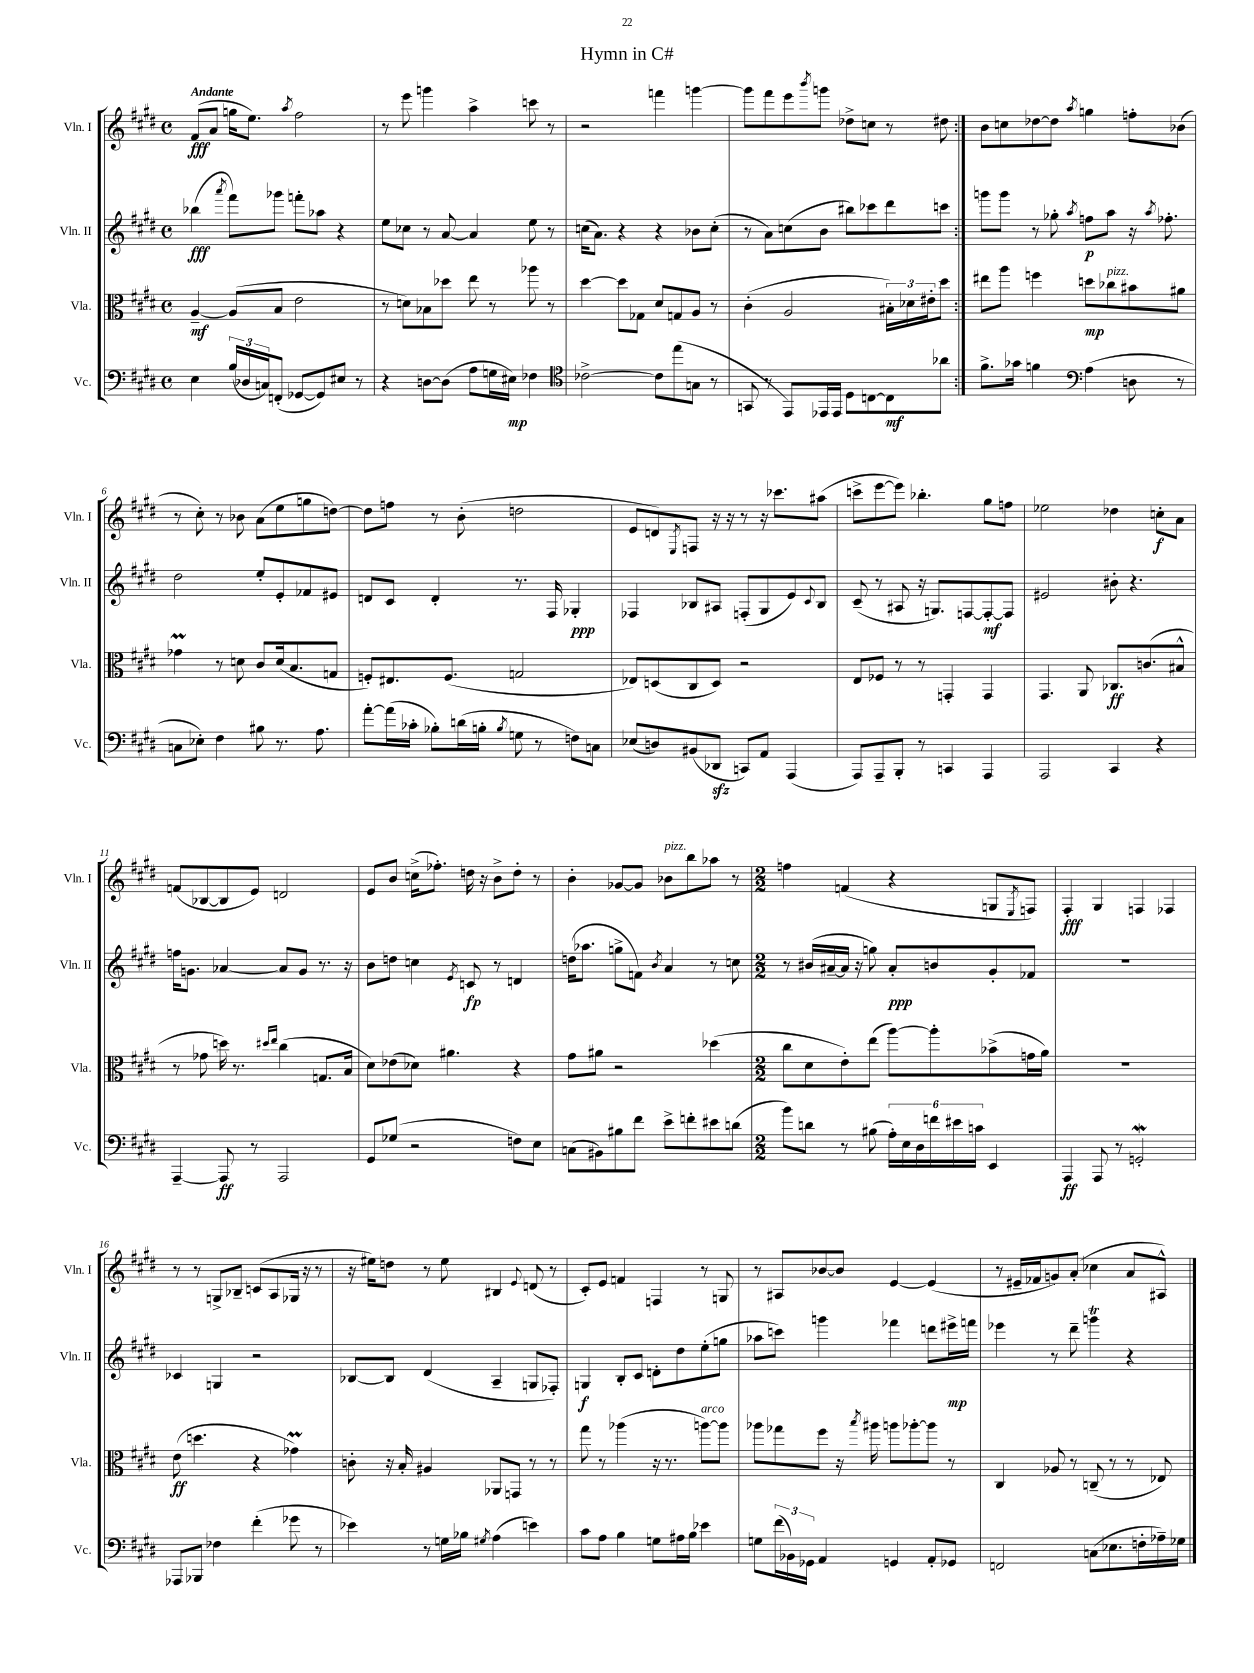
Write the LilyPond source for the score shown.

\header { title = "Hymn in C#" }
<<
\new StaffGroup <<
\new Staff = "s0" \with { instrumentName = "Vln. I" shortInstrumentName = "Vln. I" } {
    \clef treble \key e \major \defaultTimeSignature \time 4/4 \tempo "Andante"
    \repeat volta 2 { fis'8\fff( a'8 g''16 e''8.) \acciaccatura { a''8 } fis''2 |
    r8 e'''8 g'''4 a''4-> c'''8 r8 |
    r2 f'''4 g'''4~ |
    g'''8 fis'''8 e'''8 \acciaccatura { b'''8 } g'''8 des''8-> c''8 r8 dis''8 | }
    b'8 c''8 des''8~ des''8 \acciaccatura { a''8 } g''4 f''8-. bes'8( |
    r8 cis''8-.) r8 bes'8 a'8( e''8 g''8 d''8~) |
    d''8 f''8 r8 b'8-.( d''2 |
    e'8 d'8) \acciaccatura { e8 } f8 r16 r16 r8 r16 ces'''8. ais''8( |
    c'''8-> e'''8~ e'''8) bes''4.-. gis''8 f''8 |
    ees''2 des''4 c''8-.\f a'8 |
    f'8( bes8~ bes8 e'8) d'2 |
    e'8 b'8 c''16->( fes''8.-.) d''16 r16 b'8-> d''8-. r8 |
    b'4-. ges'8~ ges'8 bes'8^\markup { \italic "pizz." } b''8 aes''8 r8 |
    \numericTimeSignature \time 2/2 f''4 f'4( r4 g8 \acciaccatura { e8 } f8) |
    fis4-.\fff gis4 f4 fes4 |
    r8 r8 g8-> bes8-- c'8( a8 ges16 r16 r8 |
    r16 eis''16) d''8 r8 eis''8 bis4 \appoggiatura { e'8 } d'8( r8 |
    cis'8-.) e'8 f'4 f4 r8 g8 |
    r8 ais8 bes'8~ bes'8 e'4~ e'4( |
    r8 eis'16-- fes'16 g'8) a'8-.( ces''4 a'8 ais8-^) \bar "|." |
}
\new Staff = "s1" \with { instrumentName = "Vln. II" shortInstrumentName = "Vln. II" } {
    \clef treble \key e \major \defaultTimeSignature \time 4/4
    \repeat volta 2 { bes''4\fff( \acciaccatura { a'''8 } fis'''8) ges'''8 f'''8-. aes''8 r4 |
    e''8 ces''8 r8 a'8~ a'4 e''8 r8 |
    c''16( a'8.) r4 r4 bes'8 c''8-.( |
    r8 a'8) c''8( b'8 bis''8) ces'''8 dis'''8 c'''8 | }
    g'''8 g'''8 r8 ges''8-. \acciaccatura { a''8 } f''8\p a''8 r16 \acciaccatura { a''8 } fes''8.-. |
    dis''2 e''8-. e'8-. fes'8 eis'8 |
    d'8 cis'8 d'4-. r8. fis16 ges4-.\ppp |
    fes4 bes8 ais8 f8-.( gis8 e'8) \appoggiatura { cis'8 } bes8 |
    cis'8--( r8 ais8 r16 g8.) f8~ f8~-.\mf f8 |
    eis'2 bis'8-. r4. |
    f''16 g'8. aes'4~ aes'8 g'8 r8. r16 |
    b'8 d''8 c''4 \acciaccatura { e'8 } c'8\fp r8 d'4 |
    d''16( aes''8. g''8-> f'8) \acciaccatura { b'8 } a'4 r8 c''8 |
    \numericTimeSignature \time 2/2 r8 bis'16( ais'16~-- ais'16 r16 g''8) ais'8-.\ppp b'8 gis'8-. fes'8 |
    R1 |
    ces'4 g4 r2 |
    bes8~ bes8 dis'4( a4-- g8 fes8-.) |
    g4\f b8-. cis'8 d'8-. dis''8 e''8-.( g''8 |
    aes''8 c'''8) g'''4 fes'''4 d'''8 eis'''16->\mp f'''16 |
    ees'''4 r8 dis'''8-- g'''4\trill r4 \bar "|." |
}
\new Staff = "s2" \with { instrumentName = "Vla." shortInstrumentName = "Vla." } {
    \clef alto \key e \major \defaultTimeSignature \time 4/4
    \repeat volta 2 { a4~--\mf a8( b8 e'2 |
    r8 d'8) bes8 des''8 e''8 r8 aes''8 r8 |
    dis''4~ dis''8 ges8 dis'8 g8 a8 r8 |
    cis'4-.( a2 \tuplet 3/2 { bis16-.) des'16 eis'16-. } dis''8 | }
    eis''8 a''8 f''4 d''8\mp ces''8^\markup { \italic "pizz." } bis'8 ais'8 |
    ges'4\prall r8 d'8 cis'8 d'16( b8. g8 |
    f8-.) eis8. f8.( g2 |
    ees8) d8( cis8 d8) r2 |
    e8 fes8 r8 r8 g,4-. g,4 |
    gis,4. a,8 ces8.\ff c'8.( bis8-^ |
    r8 ges'8 d''16) r8. \grace { dis''16 e''16 } cis''4( g8. b16 |
    dis'8) ees'8( des'8) ais'4. r4 |
    gis'8 ais'8 r2 des''4( |
    \numericTimeSignature \time 2/2 cis''8 dis'8 e'8-.) e''8( a''8~) a''8-. bes'8->( g'16 a'16) |
    R1 |
    e'8\ff( d''4. r4 ges'4\prall) |
    c'8-. r16 b16-. ais4 aes,8 g,8 r8 r8 |
    gis''8 r8 aes''4( r16 r8. a''8~^\markup { \italic "arco" }) a''8 |
    aes''8 ges''8 fis''8 r16 \acciaccatura { b''8 } ais''16 a''8 aes''8~-. aes''8 r8 |
    cis4 aes8 r8 c8--( r8 r8 ees8) \bar "|." |
}
\new Staff = "s3" \with { instrumentName = "Vc." shortInstrumentName = "Vc." } {
    \clef bass \key e \major \defaultTimeSignature \time 4/4
    \repeat volta 2 { e4 \tuplet 3/2 { b16( des16 c16) } f,8-.( ges,8~ ges,8) eis8 r8 |
    r4 d8~ d8( a8 g16 eis16\mp) fes4 |
    \clef tenor ces'2~-> ces'8 e''8( g8 r8 |
    g,8 r8 e,8) ees,16 ees,16 dis8 c8~ c8\mf aes'8 | }
    fis'8.-> ges'16 f'4 \clef bass a4( d8 r8 |
    c8 ees8-.) fis4 bis8 r8. a8. |
    a'8~-. a'16( ces'16-. bes8-.) d'16( b16-. \acciaccatura { b8 } g8 r8 f8) c8 |
    ees8( d8) bis,8( des,8\sfz c,8) a,8 a,,4( |
    a,,8) a,,8-- b,,8-. r8 c,4 a,,4 |
    a,,2 cis,4 r4 |
    a,,4~-- a,,8\ff r8 a,,2 |
    gis,8 ges8( r2 f8) e8 |
    c8( bis,8) bis8 fis'8 e'8-> f'8-. eis'8 d'8( |
    \numericTimeSignature \time 2/2 b'8) d'8 r8 bis8( \tuplet 6/4 { a16-.) e16 dis16 f'16 eis'16 c'16 } e,4 |
    a,,4\ff a,,8 r8 g,2-.\mordent |
    aes,,8 bes,,8 fes4 fis'4-.( ges'8 r8 |
    ees'4) r8 g16 bes16 \acciaccatura { gis8 } a4( e'4) |
    cis'8 a8 b4 g8 ais16 b16 ees'4 |
    g8 \tuplet 3/2 { fis'16( bes,16) ges,16 } a,4 g,4 a,8-. ges,8 |
    f,2 c8( ees8. f16-. aes16--) ges16 \bar "|." |
}
>>
>>
